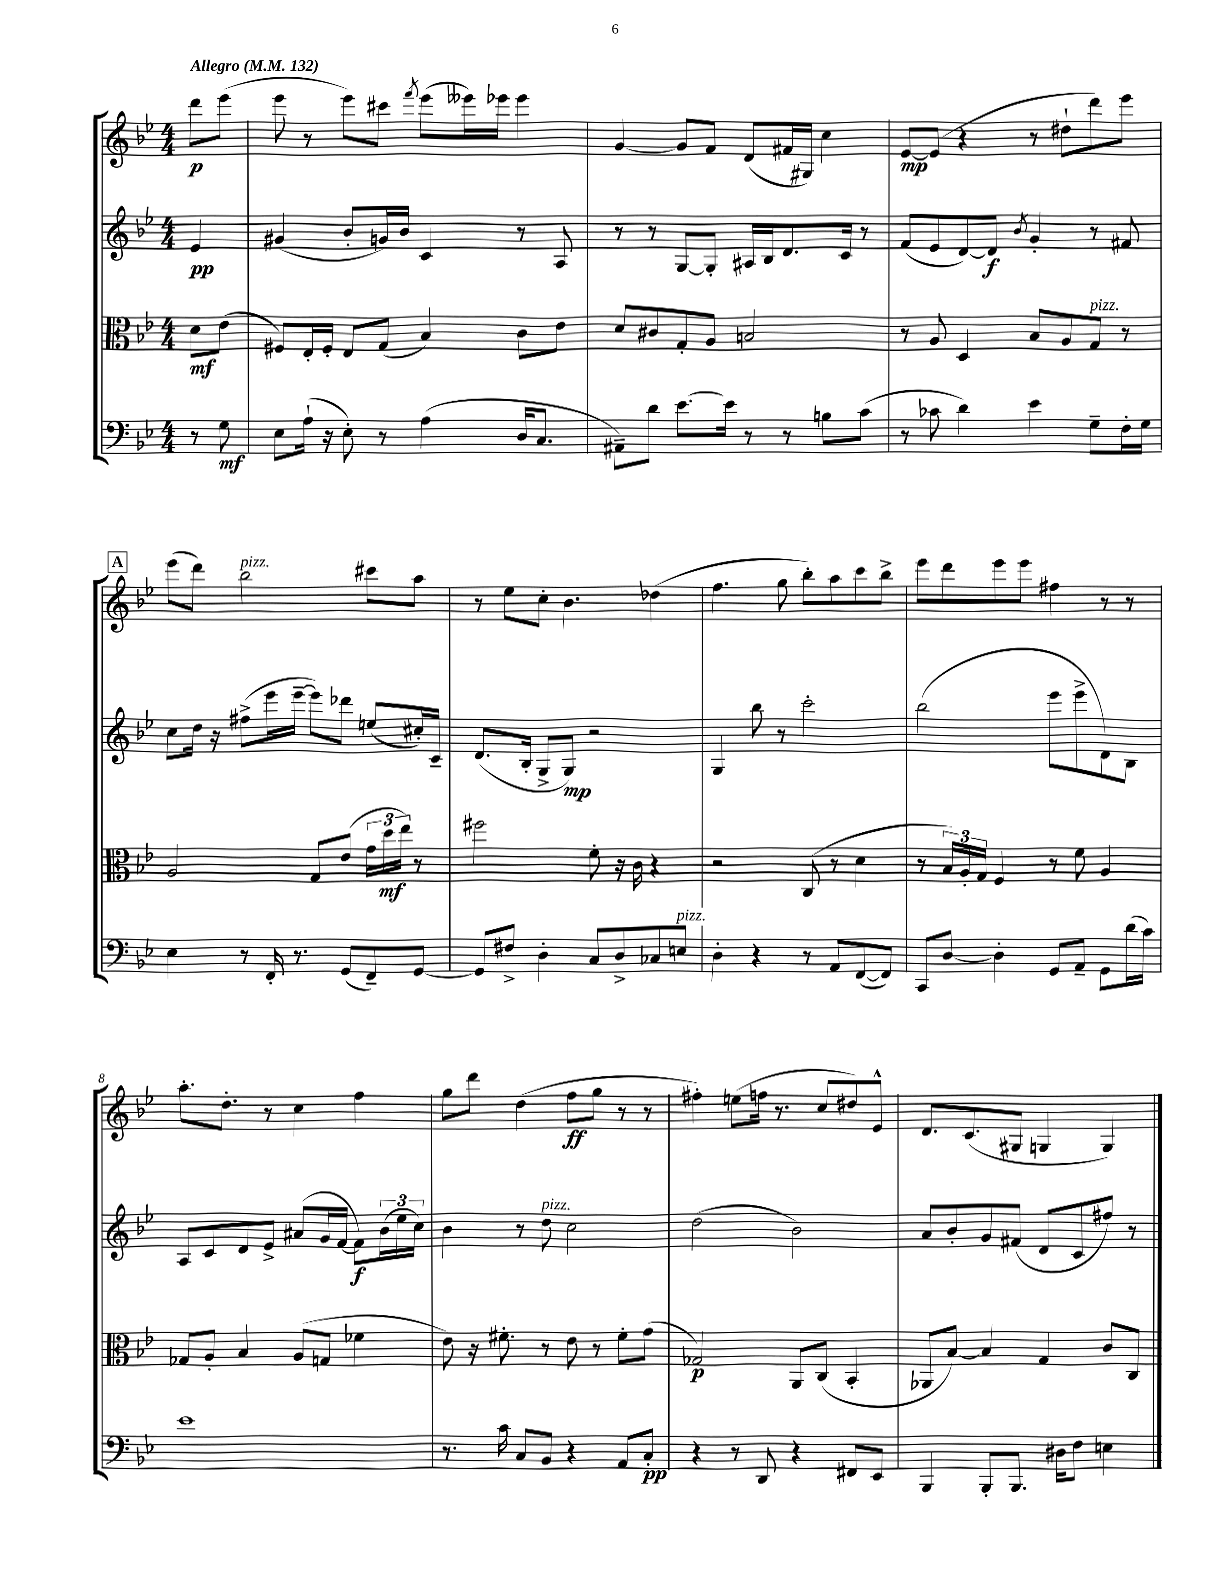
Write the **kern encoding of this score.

**kern	**dynam	**kern	**dynam	**kern	**dynam	**kern	**dynam
*part4	*part4	*part3	*part3	*part2	*part2	*part1	*part1
*staff4	*staff4	*staff3	*staff3	*staff2	*staff2	*staff1	*staff1
*clefF4	*	*clefC3	*	*clefG2	*	*clefG2	*
*k[b-e-]	*	*k[b-e-]	*	*k[b-e-]	*	*k[b-e-]	*
*M4/4	*	*M4/4	*	*M4/4	*	*M4/4	*
*MM132	*	*MM132	*	*MM132	*	*MM132	*
=	=	=	=	=	=	=	=
!	!	!	!	!	!	!LO:TX:a:B:t=Allegro	!
8r	.	8d\L	mf	4e-/	pp	8ddd\L	p
8G\	mf	(8e-\J	.	.	.	(8eee-\J	.
=1	=1	=1	=1	=1	=1	=1	=1
8E-\L	.	8F#X/L)	.	(4g#X/	.	8eee-\	.
(16A`\Jk	.	16E-'/L	.	.	.	8r	.
16r	.	16F#'/JJ	.	.	.	.	.
8E-'\)	.	8E-/L	.	8b-'/L	.	8eee-\L)	.
8r	.	(8G/J	.	16gn/L)	.	8ccc#X\J	.
.	.	.	.	16b-/JJ	.	.	.
.	.	.	.	.	.	8qfff/	.
(4A\	.	4B-/)	.	4c/	.	(8eee-\L	.
.	.	.	.	.	.	16eee--X\L)	.
.	.	.	.	.	.	16eee-X\JJ	.
16D/KL	.	8c\L	.	8r	.	4eee-\	.
8.C/J	.	.	.	.	.	.	.
.	.	8e-\J	.	8A/	.	.	.
=2	=2	=2	=2	=2	=2	=2	=2
8AA#X~\L)	.	8d/L	.	8r	.	[4g/	.
8d\J	.	8c#X/	.	8r	.	.	.
[8.e-\L	.	8G'/	.	[8G/L	.	8g/L]	.
.	.	8A/J	.	8G'/J]	.	8f/J	.
16e-\Jk]	.	.	.	.	.	.	.
8r	.	2Bn/	.	16A#X/LL	.	(8d/L	.
.	.	.	.	16B-/J	.	.	.
8r	.	.	.	8.d/	.	16f#X/L	.
.	.	.	.	.	.	16G#X/JJ)	.
8Bn\L	.	.	.	.	.	4cc\	.
.	.	.	.	16c/Jk	.	.	.
(8c\J	.	.	.	8r	.	.	.
=3	=3	=3	=3	=3	=3	=3	=3
8r	.	8r	.	(8f/L	.	[8e-/L	mp
8c-X\	.	8A/	.	8e-/	.	(8e-/J]	.
4d\)	.	4D/	.	[8d/)	.	4r	.
.	.	.	.	8d/J]	f	.	.
.	.	.	.	8qb-/	.	.	.
4e-\	.	8B-/L	.	4g'/	.	8r	.
.	.	8A/	.	.	.	8dd#X`\L	.
!	!	!LO:TX:a:i:t=pizz.	!	!	!	!	!
8G~\L	.	8G/J	.	8r	.	8ddd\)	.
16F'\L	.	8r	.	8f#X/	.	8eee-\J	.
16G\JJ	.	.	.	.	.	.	.
!!LO:LB:g=z
!!LO:REH:place=s1:t=A
=4	=4	=4	=4	=4	=4	=4	=4
4E-\	.	2A/	.	8cc\L	.	(8eee-\L	.
.	.	.	.	16dd\Jk	.	8ddd\J)	.
.	.	.	.	16r	.	.	.
!	!	!	!	!	!	!LO:TX:a:i:t=pizz.	!
8r	.	.	.	(8ff#X^\L	.	2bb-\	.
16FF'/	.	.	.	16eee-\L	.	.	.
8.r	.	.	.	[16eee-~\JJ	.	.	.
.	.	8G/L	.	8eee-\L])	.	.	.
(8GG/L	.	(8e-/J	.	8ddd-X\J	.	.	.
8FF~/)	.	24g\LL	.	(8een/L	.	8ccc#X\L	.
.	.	24dd\	mf	.	.	.	.
.	.	24ee-\JJ)	.	.	.	.	.
[8GG/J	.	8r	.	16cc#X'/L)	.	8aa\J	.
.	.	.	.	16c~/JJ	.	.	.
=5	=5	=5	=5	=5	=5	=5	=5
8GG/L]	.	2ff#X\	.	(8.d/L	.	8r	.
8F#X^/J	.	.	.	.	.	8ee-\L	.
.	.	.	.	16B-'/Jk	.	.	.
4D'\	.	.	.	8G^/L	.	8cc'\J	.
.	.	.	.	8G/J)	mp	4.b-\	.
8C/L	.	8f'\	.	2r	.	.	.
8D^/	.	16r	.	.	.	.	.
.	.	16c\	.	.	.	.	.
8C-X/	.	4r	.	.	.	(4dd-X\	.
!LO:TX:a:i:t=pizz.	!	!	!	!	!	!	!
8En/J	.	.	.	.	.	.	.
=6	=6	=6	=6	=6	=6	=6	=6
4D'\	.	2r	.	4G/	.	4.ff\	.
4r	.	.	.	8bb-\	.	.	.
.	.	.	.	8r	.	8gg\	.
8r	.	(8C/	.	2ccc'\	.	8bb-'\L)	.
8AA/L	.	8r	.	.	.	8aa\	.
([8FF/	.	4d\	.	.	.	8ccc\	.
8FF/J])	.	.	.	.	.	8bb-^\J	.
=7	=7	=7	=7	=7	=7	=7	=7
8CC/L	.	8r	.	(2bb-\	.	8eee-\L	.
[8D/J	.	24B-/LL)	.	.	.	8ddd\	.
.	.	24A'/	.	.	.	.	.
.	.	24G/JJ	.	.	.	.	.
4D'\]	.	4F/	.	.	.	8eee-\	.
.	.	.	.	.	.	8eee-\J	.
8GG/L	.	8r	.	8eee-\L	.	4ff#X\	.
8AA~/J	.	8f\	.	8eee-^\	.	.	.
8GG\L	.	4A/	.	8d\)	.	8r	.
(16d\L	.	.	.	8B-\J	.	8r	.
16c\JJ)	.	.	.	.	.	.	.
!!LO:LB:g=z
=8	=8	=8	=8	=8	=8	=8	=8
1e-	.	8G-X/L	.	8A/L	.	8.aa'\L	.
.	.	8A'/J	.	8c/	.	.	.
.	.	.	.	.	.	8.dd'\J	.
.	.	4B-/	.	8d/	.	.	.
.	.	.	.	8e-^/J	.	8r	.
.	.	(8A/L	.	(8a#X/L	.	4cc\	.
.	.	8Gn/J	.	16g/L	.	.	.
.	.	.	.	[16f/JJ	.	.	.
.	.	4f-X\	.	8f\L])	f	4ff\	.
.	.	.	.	(24b-\L	.	.	.
.	.	.	.	24ee-\	.	.	.
.	.	.	.	24cc\JJ)	.	.	.
=9	=9	=9	=9	=9	=9	=9	=9
8.r	.	8e-\)	.	4b-\	.	8gg\L	.
.	.	16r	.	.	.	8ddd\J	.
16c\	.	8.f#X'\	.	.	.	.	.
8C/L	.	.	.	8r	.	(4dd\	.
!	!	!	!	!LO:TX:a:i:t=pizz.	!	!	!
8BB-/J	.	8r	.	8dd\	.	.	.
4r	.	8e-\	.	2cc\	.	8ff\L	ff
.	.	8r	.	.	.	8gg\J	.
8AA/L	.	8f#'\L	.	.	.	8r	.
8C'/J	pp	(8g\J	.	.	.	8r	.
=10	=10	=10	=10	=10	=10	=10	=10
4r	.	2G-X/)	p	(2dd\	.	4ff#X'\)	.
8r	.	.	.	.	.	(8een\L	.
8DD/	.	.	.	.	.	16ffn\Jk	.
.	.	.	.	.	.	8.r	.
4r	.	8AA/L	.	2b-\)	.	.	.
.	.	(8C/J	.	.	.	8cc/L	.
8FF#X/L	.	4BB-'/	.	.	.	8dd#X/)	.
8EE-/J	.	.	.	.	.	8e-^^/J	.
=11	=11	=11	=11	=11	=11	=11	=11
4BBB-/	.	8AA-X/L	.	8a/L	.	8.d/L	.
.	.	[8B-/J)	.	8b-'/	.	.	.
.	.	.	.	.	.	(8.c/	.
8BBB-'/L	.	4B-/]	.	8g/	.	.	.
8.BBB-/J	.	.	.	(8f#X/J	.	8G#X/J	.
.	.	4G/	.	8d/L	.	4Gn/	.
16D#X\KL	.	.	.	.	.	.	.
8F\J	.	.	.	8c/	.	.	.
4En\	.	8c/L	.	8ff#X/J)	.	4G/)	.
.	.	8C/J	.	8r	.	.	.
==	==	==	==	==	==	==	==
*-	*-	*-	*-	*-	*-	*-	*-
